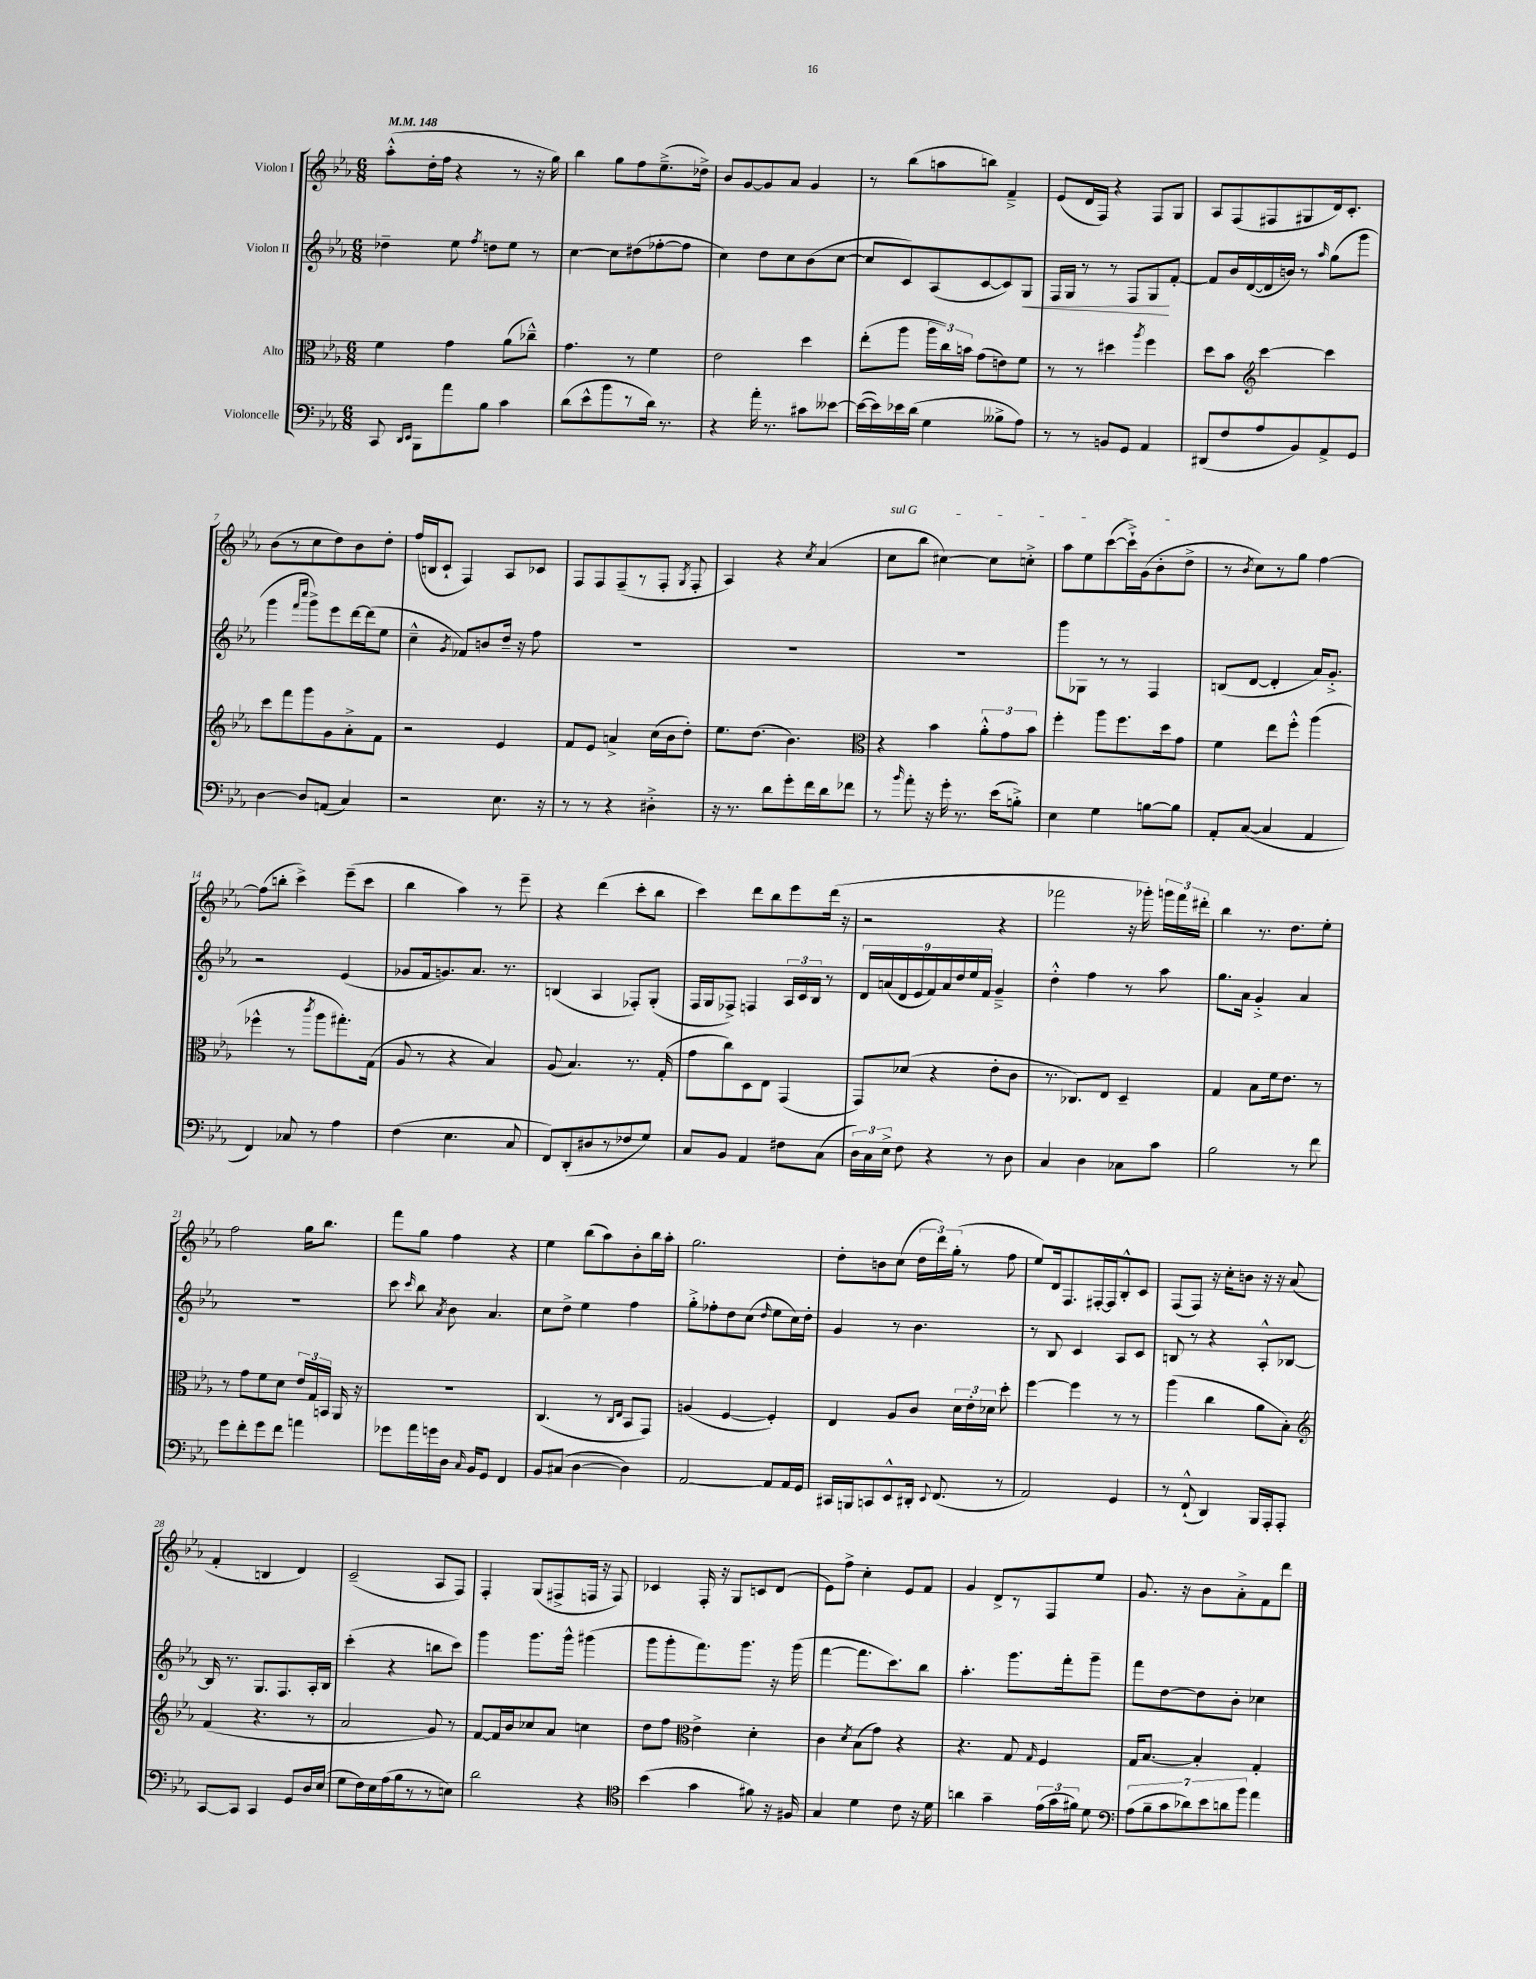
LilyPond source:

<<
\new StaffGroup <<
\new Staff = "s0" \with { instrumentName = "Violon I" } {
    \clef treble \key ees \major \numericTimeSignature \time 6/8 \tempo 4 = 148
    \autoBeamOff aes''8[-.-^( d''16-. f''16] r4 r8 r16 g''16) |
    bes''4 g''8[ f''8 ees''8.--->( des''16]->) |
    bes'8[ g'8~ g'8 aes'8] g'4 |
    r8 bes''8[( a''8 b''8]) f'4---> |
    ees'8[( d'16 f16]) r4 f8[ g8] |
    aes8[ f8( fis8 gis8 d'16) c'8.]-. |
    bes'8[( r8 c''8 d''8) bes'8 d''8]-. |
    f''16[( b16 c'8]-! f4) aes8[ ces'8] |
    f8[ f8 f8--( r8 f8]-. \acciaccatura { g8 } f8-. |
    aes4) r4 \acciaccatura { c''8 } aes'4( |
    \once \override TextSpanner.bound-details.left.text = \markup { \italic "sul G" } c''8[\startTextSpan bes''8] cis''4~) cis''8[ c''8]-.-> |
    aes''8[ ees''8 c'''8~( c'''16-!->) g'16( bes'8-. d''8]->\stopTextSpan |
    r8 \acciaccatura { bes'8 } c''8[) r8 g''8] f''4~ |
    f''8[( b''8]-. c'''4->) ees'''8[--( c'''8] |
    bes''4 aes''4) r8 ees'''8-- |
    r4 d'''4( c'''8[-. bes''8] |
    c'''4) d'''8[ bes''8 ees'''8 d'''16]( r16 |
    r2 r4 |
    fes'''2 r16 ges'''16-.) \tuplet 3/2 { g'''16[ fes'''16 dis'''16]-. } |
    bes''4 r8. d''8.[ ees''8]-. |
    f''2 g''16[ bes''8.] |
    f'''8[ g''8] f''4 r4 |
    ees''4 bes''8[( aes''8) bes'8-. bes''16 aes''16]-. |
    g''2. |
    d''8[-. b'8 c''8]( \tuplet 3/2 { d''16[ d'''16) g''16]-.( } r8 f''8 |
    ees''8[) d'16 f8. fis16~-. fis16 bes8-.-^ c'8] |
    f8[( f8]) r16 c''16[-. b'8] r16 r16 aes'8( |
    f'4-. b4 d'4) |
    c'2--( aes8[ f8]) |
    f4-. g8[( fis8-> f16] r16 f8) |
    ces'4 f16-. r16 g8[ c'8 d'8]( |
    ees'8[) f''8]-> c''4-. ees'8[ f'8] |
    g'4 d'8[-> r8 f8 ees''8] |
    g'8. r16 bes'8[ aes'8-.-> f'8 d'''8] \bar "|." |
}
\new Staff = "s1" \with { instrumentName = "Violon II" } {
    \clef treble \key ees \major \numericTimeSignature \time 6/8
    \autoBeamOff des''4-- ees''8 \acciaccatura { f''8 } d''8[ ees''8] r8 |
    c''4~ c''8[ dis''8( fes''8~-. fes''8] |
    c''4) d''8[ c''8 bes'8( c''8]~ |
    c''8[ c'8) aes8( c'8~ c'8) g8]\< |
    f16[ g16] r8 r8 f8[ g8\! f'8]~-. |
    f'8[ bes'16 d'16~( d'16 b'16]) r8 \grace { aes''16 } g''8[( g'''8] |
    g'''4 \grace { f'''16[ c''''16] } g'''8[->) ees'''8 d'''16~ d'''16( ees''8] |
    c''4---^ \acciaccatura { g'8 } fes'8[) b'8 d''16]-- r16 f''8 |
    R2. |
    R2. |
    R2. |
    g'''8[ ges8] r8 r8 f4 |
    b8[( d'8]~ d'4-. aes'16[) g'8.]-.-> |
    r2 ees'4( |
    ges'8[ f'16 g'8.) aes'8.] r8. |
    b4( aes4 fes8[-.) g8]-.( |
    f16[ g16 fes8]->) f4 \tuplet 3/2 { aes16[ c'16 bes16] } r8 |
    \tuplet 9/8 { d'16[ a'16( d'16 ees'16 f'16) a'16 d''16 ees''16 f'16] } g'4---> |
    d''4-.-^ f''4 r8 aes''8 |
    g''8.[ aes'16] g'4-.-> aes'4 |
    R2. |
    c'''8 \grace { c'''16 } bes''8 \acciaccatura { aes'8 } bes'8 aes'4. |
    c''8[ d''8]-> ees''4 f''4 |
    g''8[-.-> fes''8-. d''8 c''8]( \grace { d''16 } ees''8[ c''16) d''16]-. |
    g'4 r8 bes'4. |
    r8 bes8 c'4 aes8[ c'8] |
    b8 r8 r4 aes8[-.-^ bes8]~ |
    bes16 r8. g8.[ f8. aes16-. bes16] |
    c'''4-.( r4 b''8[ c'''8]) |
    g'''4 g'''8.[ g'''16]-^ gis'''4( |
    g'''8[ g'''8-. f'''8.) g'''8.] r16 g'''16( |
    f'''4~ f'''8.[ c'''8.) bes''8] |
    aes''4.-. g'''8.[ f'''16-. g'''8]-- |
    f'''8[ d''8~ d''8 bes'8]-. ces''4 \bar "|." |
}
\new Staff = "s2" \with { instrumentName = "Alto" } {
    \clef alto \key ees \major \numericTimeSignature \time 6/8
    \autoBeamOff f'4 g'4 aes'8[( ces''8]---^) |
    g'4. r8 f'4 |
    ees'2 d''4 |
    ees''8[-.( aes''8] \tuplet 3/2 { aes''16[ c''16) b'16] } g'8[( e'8) f'8] |
    r8 r8 dis''4 \acciaccatura { aes''8 } f''4 |
    d''8[ bes'8] \clef treble c'''4~ c'''4 |
    c'''8[ f'''8 g'''8 g'8 aes'8-.-> f'8] |
    r2 ees'4 |
    f'8[ ees'8] a'4-> c''16[( bes'16 d''8]-.) |
    ees''8.[ d''8.]( bes'4.) |
    \clef alto r4 bes'4 \tuplet 3/2 { aes'8[-.-^ g'8 bes'8] } |
    f''4-. aes''8[ f''8. d''16 g'8] |
    f'4 ees''8[ f''8]-.-^ aes''4( |
    fes''4-^ r8 \acciaccatura { c'''8 } aes''8[ gis''8.-.) g16]( |
    aes8 r8 r4 bes4) |
    aes8( bes4.) r8. g16-.( |
    g'8[ c''8) d8 ees8] g,4( |
    g,8[) des'8]( r4 ees'8[-. c'8] |
    r8. ces8.[) ees8] d4-- |
    g4 bes8[ f'16 ees'8.] r8 |
    r8 g'8[ f'8 d'8] \tuplet 3/2 { ees'16[ g16 b,16] } aes,16 r16 |
    R2. |
    c4.( r8 \grace { c16[ ees16] } bes,8[ g,8]) |
    a4( f4~ f4-.) |
    ees4 aes8[ c'8] \tuplet 3/2 { d'16[ ees'16-. des'16] } d''8-. |
    f''4~ f''4 r8 r8 |
    aes''4( c''4 aes'8[ bes8]-.) |
    \clef treble f'4( r4. r8 |
    aes'2 g'8) r8 |
    f'8[~ f'16 bes'16 ces''8 aes'8] c''4 |
    d''8[ f''8] \clef alto ees'4-> d'4-. |
    c'4 \acciaccatura { d'8 } bes8[( g'8]) r4 |
    r4. g8 \grace { g16 } f4 |
    g16[ bes8.]~ bes4-. g4-. \bar "|." |
}
\new Staff = "s3" \with { instrumentName = "Violoncelle" } {
    \clef bass \key ees \major \numericTimeSignature \time 6/8
    \autoBeamOff c,8 \grace { d,16[ ees,16] } bes,,8[ aes'8 bes8] c'4 |
    d'8[( ees'8-^ bes'8 r8 d'16]) r8. |
    r4 aes'16-. r8. cis'8[ eeses'8]~ |
    eeses'16[~( eeses'16) ees'16 d'16]( g4 beses8[-> aes8]) |
    r8 r8 b,8[ g,8] aes,4 |
    dis,8[( f8 aes8 bes,8) aes,8-> g,8] |
    d4~ d8[ a,8]( c4) |
    r2 ees8. r16 |
    r8 r8 r4 dis4-.-> |
    r16 r8. d'8[ g'8-. f'16 d'16 fes'8] |
    r8 \grace { bes'16 } aes'8-. r16 g'16-. r8. ees'16[( b8]-.->) |
    ees4 g4 b8[~ b8] |
    aes,8[-. c8]~( c4 aes,4 |
    f,4) ces8 r8 aes4 |
    f4( ees4. c8 |
    f,8[) d,8-.( dis8 r8 fes8 g8]) |
    c8[ bes,8] aes,4 fis8[ c8]( |
    \tuplet 3/2 { d16[) c16 ees16]-> } f8 r4 r8 d8 |
    c4 d4 ces8[ c'8] |
    bes2 r8 f'8 |
    g'8[ f'8-. g'8 f'8] a'4 |
    ges'8[ aes'16 g'16 d16] \grace { c16 } bes,16[ g,8] f,4 |
    bes,8[ cis8]( d4~ d4) |
    aes,2~ aes,8[ aes,16 g,16] |
    cis,16[ b,,16 c,8 ees,8-^ dis,16]-. \appoggiatura { ees,8 } f,8.( r8 |
    aes,2) g,4 |
    r8 f,8-!-^( d,4) bes,,16[ aes,,16-. aes,,8]-. |
    c,8[~ c,8] c,4 g,8[ d16 ees16]( |
    g8[ f16) ees16 aes16( bes16 r8 r8 e8]) |
    d'2 r4 |
    \clef tenor bes'4( g'4 fis'8) r16 fis16 |
    g4 d'4 c'8 r16 d'16 |
    a'4 g'4-- \tuplet 3/2 { ees'16[( g'16 fis'16]) } d'8 |
    \clef bass \tuplet 7/4 { aes8[( bes8-- c'8 des'8) ees'8 d'8 bes'8] } aes'4 \bar "|." |
}
>>
>>
